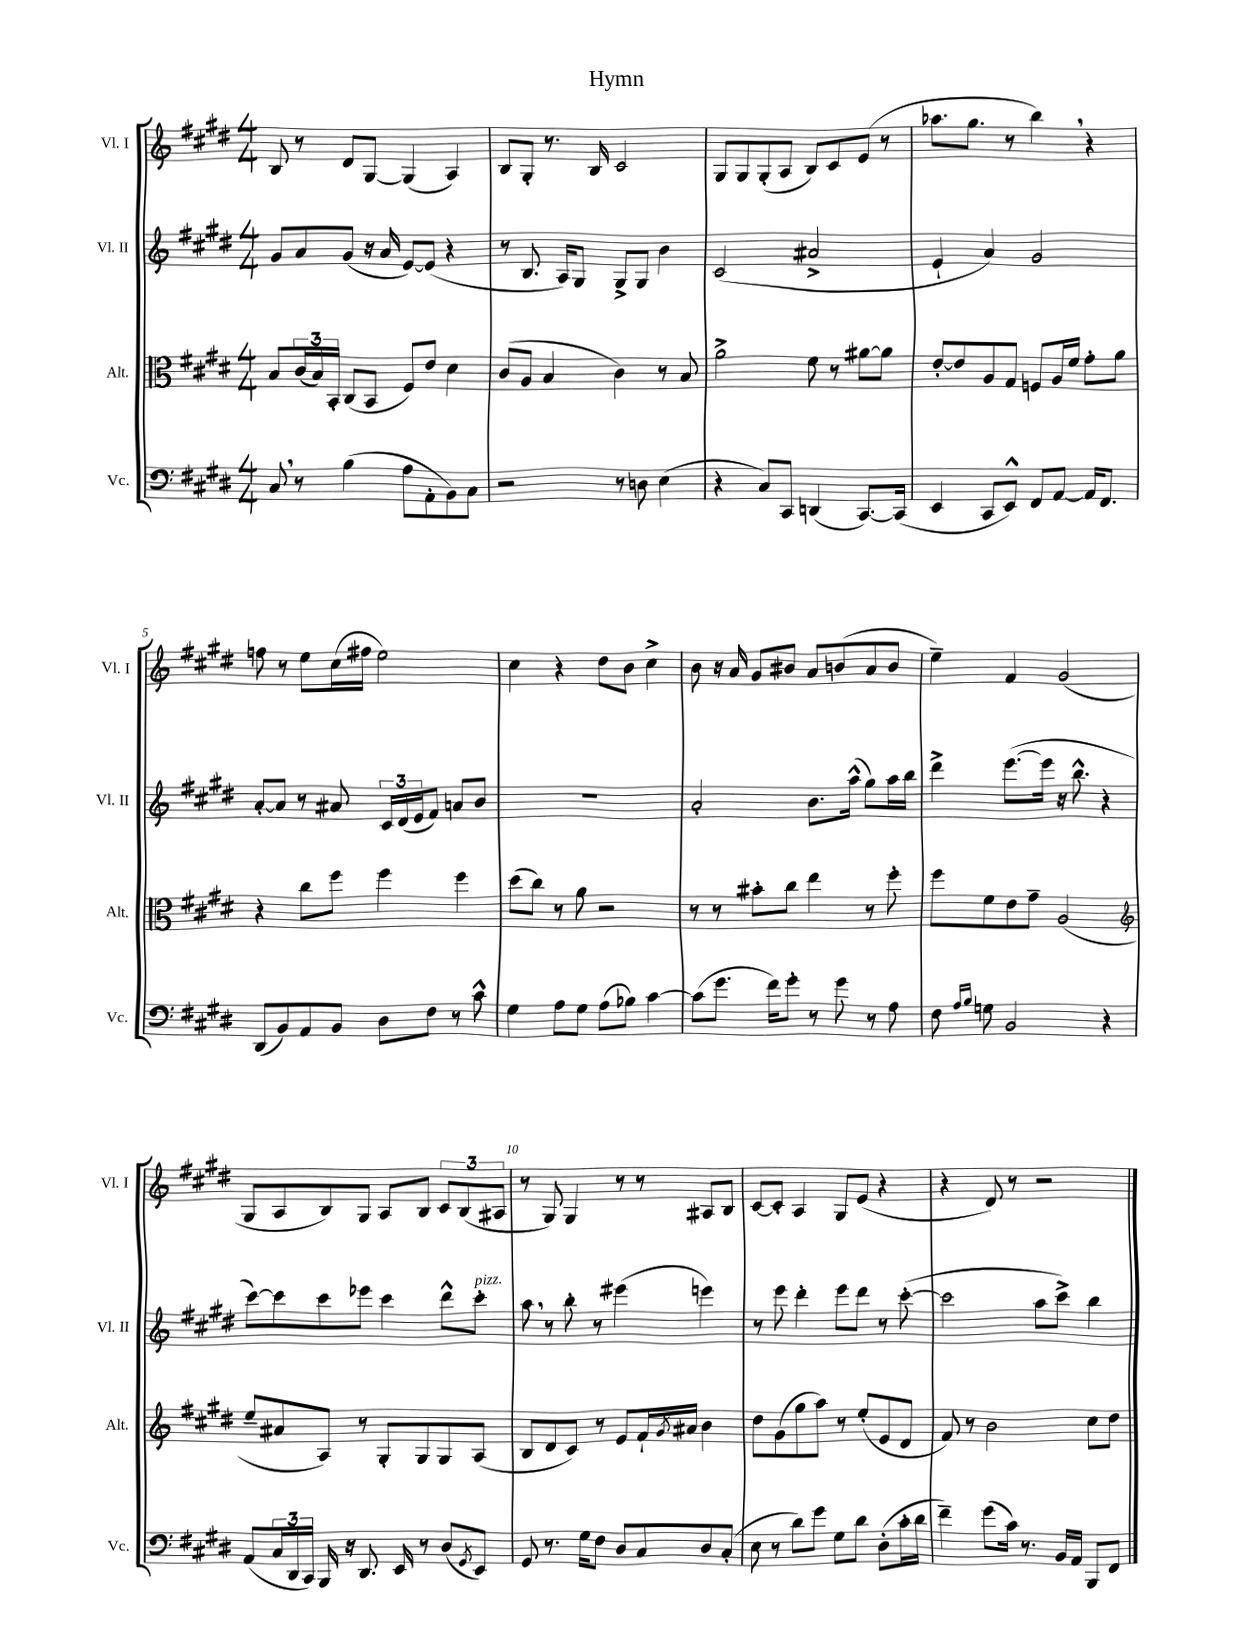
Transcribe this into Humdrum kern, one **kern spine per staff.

**kern	**kern	**kern	**kern
*staff4	*staff3	*staff2	*staff1
*clefF4	*clefC3	*clefG2	*clefG2
*k[f#c#g#d#]	*k[f#c#g#d#]	*k[f#c#g#d#]	*k[f#c#g#d#]
*M4/4	*M4/4	*M4/4	*M4/4
8C#/	8B/L	8g#/L	8B/
8r	(24c#/L	8a/	8r
.	24B/)	.	.
.	24BB'/JJ	.	.
(4B\	(8C#/L	(8g#/J	8d#/L
.	8BB/J	16r	[8G#/J
.	.	16a/	.
8A\L	8F#/L)	[8e/L)	(4G#/]
8AA'\	8e/J	(8e/]J	.
8BB\)	4d#\	4r	4A/)
8C#\J	.	.	.
=	=	=	=
2r	(8c#/L	8r	8B/L
.	8A/J	8.B/	8G#'/J
.	4B/	.	8.r
.	.	16A/LK)	.
.	.	8G#/J	.
.	.	.	16B/
8r	4c#\)	8G#^/L	2c#/
8D\	.	8G#/J	.
(4E\	8r	4b\	.
.	8B/	.	.
=	=	=	=
4r	2a^\	(2c#/	8G#/L
.	.	.	8G#/
8C#/L)	.	.	(8G#'/
8CC#/J	.	.	8A/J
(4DD/	8f#\	2a#^/	8B/L)
.	8r	.	8c#/
[8.CC#/L)	[8a#\L	.	(8e/J
.	8a#\]J	.	8r
(16CC#/]Jk	.	.	.
=	=	=	=
4EE/	[8e'/L	4e`/	8.aa-\L
.	8e/]	.	.
.	.	.	8.gg#\J
8CC#/L	8A/	4a/)	.
8EE^^/J)	8G#/J	.	8r
8FF#/L	8F/L	2g#/	4bb\)
[8AA/J	16A/L	.	.
.	16f#/JJ	.	.
16AA/]LK	8g#'\L	.	4r
8.FF#/J	.	.	.
.	8a\J	.	.
=	=	=	=
(8DD#/L	4r	[8a'/L	8ff\
8BB/)	.	8a/]J	8r
8AA/	8cc#\L	8r	8ee\L
8BB/J	8ff#\J	8a#/	(16cc#\L
.	.	.	16ff#\JJ
8D#\L	4ff#\	24c#/LL	2ee\)
.	.	(24d#/	.
.	.	24e/J	.
8F#\J	.	8f#/J)	.
8r	4ff#\	8a/L	.
8c#^^\	.	8b/J	.
=	=	=	=
4G#\	(8dd#\L	1r	4cc#\
.	8cc#\J)	.	.
8A\L	8r	.	4r
8G#\J	8a\	.	.
(8A\L	2r	.	8dd#\L
8B-\J)	.	.	8b\J
[4c#\	.	.	4cc#^\
=	=	=	=
(8c#\]L	8r	2a'/	8b\
8.g#\J	8r	.	16r
.	.	.	16a/
.	8b#'\L	.	8g#/L
16f#\LK)	.	.	.
8g#'\J	8cc#\J	.	8b#/J
8r	4ee\	8.b\L	8a/L
8g#\	.	.	(8b/
.	.	(16aa^^\Jk	.
8r	8r	8gg#\L)	8a/
8A\	8ff#'\	16aa\L	8b/J
.	.	16bb\JJ	.
=	=	=	=
8F#\	8ff#\L	4ddd#^\	4ee~\)
16qqA/LL	.	.	.
16qqB/JJ	.	.	.
8G\	8f#\	.	.
2BB/	8e\	([8.eee\L	4f#/
.	8g#~\J	.	.
.	.	16eee\]Jk	.
.	(2A/	16r	(2g#/
.	.	8.bb^^\	.
4r	.	4r	.
=	=	=	=
*	*clefG2	*	*
(8AA/L	8ee~/L	[8ccc#\L)	8G#/L
24C#/L	8a#/	8ccc#\]	8A/
24DD#/	.	.	.
24CC#/JJ)	.	.	.
16BBB/	8A/J)	8ccc#\	8B/)
16r	.	.	.
8.DD#/	8r	8eee-\J	8G#/J
.	8G#'/L	4ccc#\	8A/L
16EE/	.	.	.
8r	8G#/	.	8B/J
(8D#/L	8G#/	8ddd#^^\L	12c#/L
.	.	.	(12B/
8qGG#/	.	.	.
8EE/J)	(8A/J	8ccc#'\J	.
.	.	.	12A#/J
=	=	=	=
8GG#/	8B/L	8aa\	8r
8.r	8d#/	8r	8G#/)
.	8c#/J)	8bb'\	4G#/
16G#\LK	.	.	.
8F#\J	8r	8r	.
8D#/L	8e/L	(4eee#\	8r
8C#/	16f#`/L	.	8r
.	8qg#/	.	.
.	16a#/JJ	.	.
8D#/	4b\	4eee\)	8A#/L
(8C#'/J	.	.	8B/J
=	=	=	=
8E\	8dd#\L	8r	[8c#/L
8r	(8g#\	8eee\	8c#'/]J
8d#\L)	8gg#\	4ddd#'\	4A/
8g#\J	8aa\J)	.	.
8G#\L	8r	8eee\L	8G#/L
8d#\J	(8ee'/L	8ddd#\J	(8e/J
(8D#'\L	8e/	8r	4r
16c#'\L	8d#/J	([8ccc#'\	.
16d#\JJ	.	.	.
=	=	=	=
4f#~\)	8f#/)	2ccc#\]	4r
.	8r	.	.
(8g#\L	2b\	.	8d#/)
16c#\Jk)	.	.	8r
8.r	.	.	.
.	.	8aa\L	2r
16BB/LL	.	8ccc#^\J)	.
16AA/JJ	.	.	.
8BBB/L	8cc#\L	4bb\	.
8FF#/J	8dd#\J	.	.
==	==	==	==
*-	*-	*-	*-
